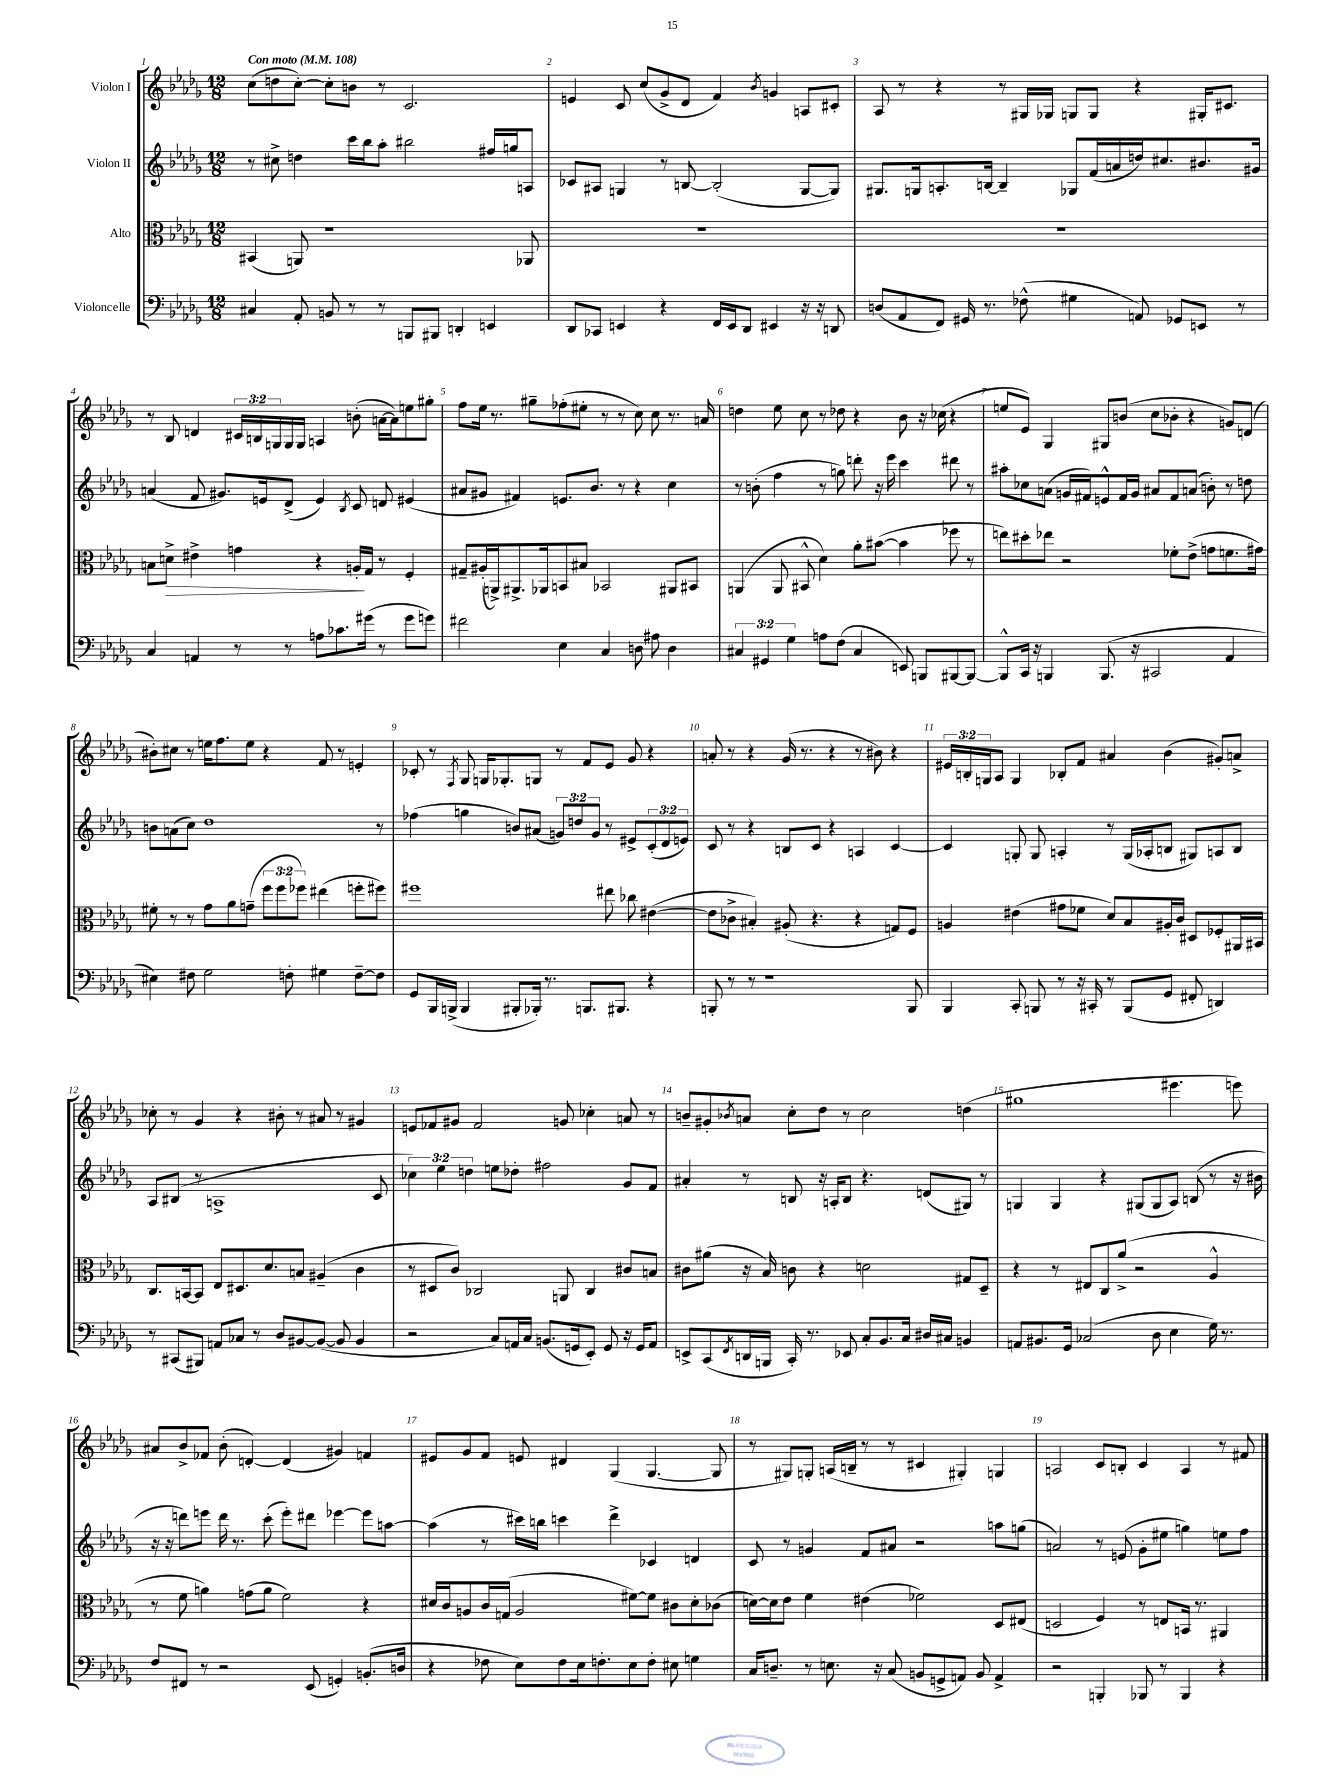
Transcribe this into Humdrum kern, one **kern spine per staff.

**kern	**kern	**kern	**kern
*staff4	*staff3	*staff2	*staff1
*clefF4	*clefC3	*clefG2	*clefG2
*k[b-e-a-d-g-]	*k[b-e-a-d-g-]	*k[b-e-a-d-g-]	*k[b-e-a-d-g-]
*M12/8	*M12/8	*M12/8	*M12/8
*MM108	*MM108	*MM108	*MM108
4C#	(4BB#	8r	(8cc
.	.	8cc#^	8dd
8AA-'	8AA)	4dd	[8cc')
8BB	1r	.	8cc']
8r	.	16ccc	8b
.	.	16bb-	.
8r	.	8aa-'	8r
8BBB	.	2bb#	2.c
8BBB#	.	.	.
4DD'	.	.	.
4EE	.	16ff#	.
.	.	16gg	.
.	8AA-	8A	.
=	=	=	=
8DD-	1.r	8c-	4e
8CC-	.	8A#	.
4EE	.	4G	8c
.	.	.	(8cc
4r	.	8r	8g-^
.	.	[8B	8d-
16FF	.	(2B']	4f)
16EE	.	.	.
8DD-	.	.	.
.	.	.	8qb-
4EE#	.	.	4g
16r	.	[8G	8A
16r	.	.	.
8DD	.	8G])	8c#'
=	=	=	=
(8D	1.r	8.G#	8A-
8AA-	.	.	8r
.	.	16G	.
8FF)	.	8.A'	4r
16GG#	.	.	.
8.r	.	[16B	.
.	.	4B~]	8r
(8F-^^	.	.	16G#
.	.	.	16G-
4G#	.	8G-	8G
.	.	(16f	8G
.	.	16a	.
8AA)	.	16dd)	4r
.	.	8.cc#	.
8GG-	.	.	.
8EE	.	8.b#	16G#'
.	.	.	8.c#
8r	.	.	.
.	.	16g#	.
=	=	=	=
4C	8B	(4a	8r
.	8d^	.	8B-
4AA	4e#^	8f	4d
.	.	8.g#)	.
8r	4g	.	24c#
.	.	.	24B
.	.	16e	.
.	.	.	24G
8r	.	(8d-^	16G
.	.	.	16G
8A	4r	4e)	4A
8.c-	.	.	.
.	.	8qB-	.
.	16A'	8c	(8b'
(16g#	16G-	.	.
8r	8r	8d	[16a
.	.	.	16a])
8g#	4F'	(4e#	8ee
8g)	.	.	8gg#'
=	=	=	=
2f#	8G#~	8a#	8ff
.	(16A#'	8g#	16ee-
.	16AA^)	.	8.r
.	8.AA#^	4f#)	.
.	.	.	8gg#~
.	16AA-	.	.
4E-	8BB	8.e	(8ff-'
.	8B#	.	8ee#'
.	.	8.b-	.
4C	2BB-	.	8r
.	.	8r	8r
8D	.	4r	8cc)
8A#	.	.	8cc
4D	8AA#	4cc	8.r
.	8BB#	.	.
.	.	.	16a
=	=	=	=
6C#	(4AA	8r	4dd
.	.	(8b'	.
6GG#	.	.	.
.	8AA	4ff	8ee-
6G-	.	.	.
.	8BB#^^	.	8cc
8A	4d-)	8r	8r
(8F	.	8gg)	8dd-
4C#	8a-'	8ddd'	4r
.	([8b#	16r	.
.	.	16eee-	.
8EE)	4b#]	4ccc	8b-
8BBB	.	.	16r
.	.	.	(16cc-
[8BBB#	8ff-	8ddd#	4r
8BBB#_	8r	8r	.
=	=	=	=
8BBB#^^]	8ee)	8aa#'	8ee
16CC	8dd#'	8cc-	8e-)
16r	.	.	.
4BBB	8ee-	(8a	4G-
.	2r	16g	.
.	.	16f#)	.
(8.BBB	.	8e^^	8G#
.	.	16f#	(8b
16r	.	16g	.
2CC#	.	8a#	8cc
.	8f-'	8f#	8b-'
.	(8e-^	(8a	4r
.	8g	8b')	.
4AA-	8.f	8r	8g)
.	.	8dd	(8d
.	16g#)	.	.
=	=	=	=
4E#)	8f#'	8b	8b#')
.	8r	(8a	8cc#
8F#	8r	8cc)	8r
2G-	8g-	1dd-	16ee
.	.	.	8.ff
.	8a-	.	.
.	(8g~	.	8ee
.	12ff	.	4r
.	12ff	.	.
8F'	.	.	.
.	12ff-)	.	.
4G#	(4ee#	.	8f
.	.	.	8r
[8F~	8ff'	.	4e'
8F]	8ff#)	8r	.
=	=	=	=
8GG-	1ff#	(4ff-	8c-'
16BBB-	.	.	8r
(16BBB^	.	.	.
.	.	.	8qF
4BBB	.	4gg	8G-
.	.	.	16G
.	.	.	8.G-'
8BBB#'	.	8b)	.
16BBB-')	.	(8a#	8G
8.r	.	.	.
.	.	12g)	8r
.	.	12dd	.
8.BBB	.	.	8f
.	.	12g	.
.	8ee#	8r	8e-
8.BBB#	.	.	.
.	8cc-	8e#^	8g-
4r	([4e#	(12c'	4r
.	.	12d-	.
.	.	12e)	.
=	=	=	=
8BBB'	8e#]	8c	8a'
8r	8c-^	8r	8r
8r	4B#')	4r	4r
1r	.	.	.
.	(8A#'	8B	(16g-
.	.	.	8.r
.	4.r	8c	.
.	.	4r	4r
.	4r	4A	8r
.	.	.	8b#)
.	8G)	[4c	4r
8BBB	8F	.	.
=	=	=	=
4BBB-	4A	4c]	24e#
.	.	.	24B'
.	.	.	24G
.	.	.	8A-
8CC'	(4e#	8G'	4G
8BBB	.	8G	.
8r	8g#	4A'	8B-'
16r	8f-	.	8f
16CC#'	.	.	.
8r	8d-)	8r	4a#
(8BBB	8B-	(16G	.
.	.	16A-'	.
8GG-	16A#'	8B	(4b-
.	16c	.	.
8FF#'	8D#	8G#)	.
4DD)	8F-'	8A	8g#')
.	16AA#	8B	8a^
.	16BB#	.	.
=	=	=	=
8r	8.C	8A-	8cc-'
(8CC#	.	(8B#	8r
.	[16BB	.	.
8BBB#)	8BB]	8r	4g-
8AA	8E-	1A^	.
8C-	8.D#	.	4r
8r	.	.	.
.	8.d-	.	.
8D-	.	.	8b#'
[8BB#	8B	.	8r
(8BB#_	(4A#~	.	8a#
8BB#]	.	.	8r
4BB#	4c	.	4g#
.	.	8c	.
=	=	=	=
2r	8r	6cc-)	8e
.	8D#	.	8f-
.	.	6ee-	.
.	8c)	.	8g#
.	.	6dd	.
.	2C-	.	2f-
8C)	.	8ee	.
16AA	.	8dd-'	.
16C	.	.	.
(8.BB	.	2ff#	.
.	8AA	.	8g
16GG	.	.	.
8EE-')	4C-	.	4cc-'
8GG	.	.	.
16r	8c#	8g-	8a
16GG	.	.	.
8AA	8B	8f	8r
=	=	=	=
8EE^	8c#	4a#'	8b~
(8CC	(8a#	.	8g#'
8qFF	.	.	8qb-
16DD	16r	8r	8a
16BBB	16B-)	.	.
16CC')	8c	8B	8cc'
8.r	.	.	.
.	4r	16r	8dd-
.	.	16A'	.
8EE-	.	8B	8r
8C'	2d	4.r	2cc
8.BB-	.	.	.
16C	.	.	.
16D#	.	(8d	.
16C#	.	.	.
4BB	8G#	8G#)	(4dd
.	8D-~	8r	.
=	=	=	=
8AA	4r	4G	1gg#
8.BB#	.	.	.
.	8r	4G	.
16GG-	.	.	.
(2C-	8E#	.	.
.	8C	4r	.
.	(8a-^	.	.
.	2r	(8G#	.
8D-	.	8G#	.
4E-	.	8A-)	4.eee#
.	.	(8B	.
16G-)	4A-^^	8r	.
8.r	.	.	.
.	.	16r	8eee)
.	.	16b#	.
=	=	=	=
8F	8r	16r	8a#
.	.	16r	.
8FF#	8f	8ddd)	8b-^
8r	4a)	8eee	8f-
2r	.	16ddd	(8b-'
.	.	8.r	.
.	(8g	.	[4d')
.	8a	(8ccc'	.
.	2f)	8eee')	(4d]
(8EE-	.	8ddd#	.
4GG')	.	[4eee-	4g#)
(8.BB'	4r	8eee-]	4f
.	.	[8aa	.
16D	.	.	.
=	=	=	=
4r	16d#	(4aa]	8e#
.	16c	.	.
.	8A	.	8g-
8F-	16c	8r	8f
.	(16G	.	.
8E-)	2A	16ccc#)	8e
.	.	16bb	.
8F-	.	4ccc	4d#
16E-	.	.	.
8.F'	.	.	.
.	.	4ddd-^	(4G-
8E-	[8f#)	.	.
8F'	8f#]	4c-	[4.G-
8E#	8c#	.	.
4G	8d#'	4d	.
.	(8c-	.	8G-]
=	=	=	=
16C	[16d)	8c	8r
8.D~	16d]	.	.
.	8e-	8r	8G#)
8r	4f	4g	8G'
8.E	.	.	(16A
.	.	.	16B~
.	(4e#	8f	8r
16r	.	.	.
(8C	.	8a#	8r
8BB	2f-)	2r	4c#
8GG^	.	.	.
8AA)	.	.	4G#')
8BB	.	.	.
4AA^	8D-	8aa	4G
.	(8E#	(8gg	.
=	=	=	=
2r	2D	2a)	2A
4BBB'	4F)	8r	8c
.	.	(8e	8B'
8BBB-	8r	8g-'	4c
8r	8E	8ee#	.
4BBB-	16BB	4gg)	4A
.	8.r	.	.
4r	4AA#	8ee	8r
.	.	8ff	8f#
==	==	==	==
*-	*-	*-	*-
